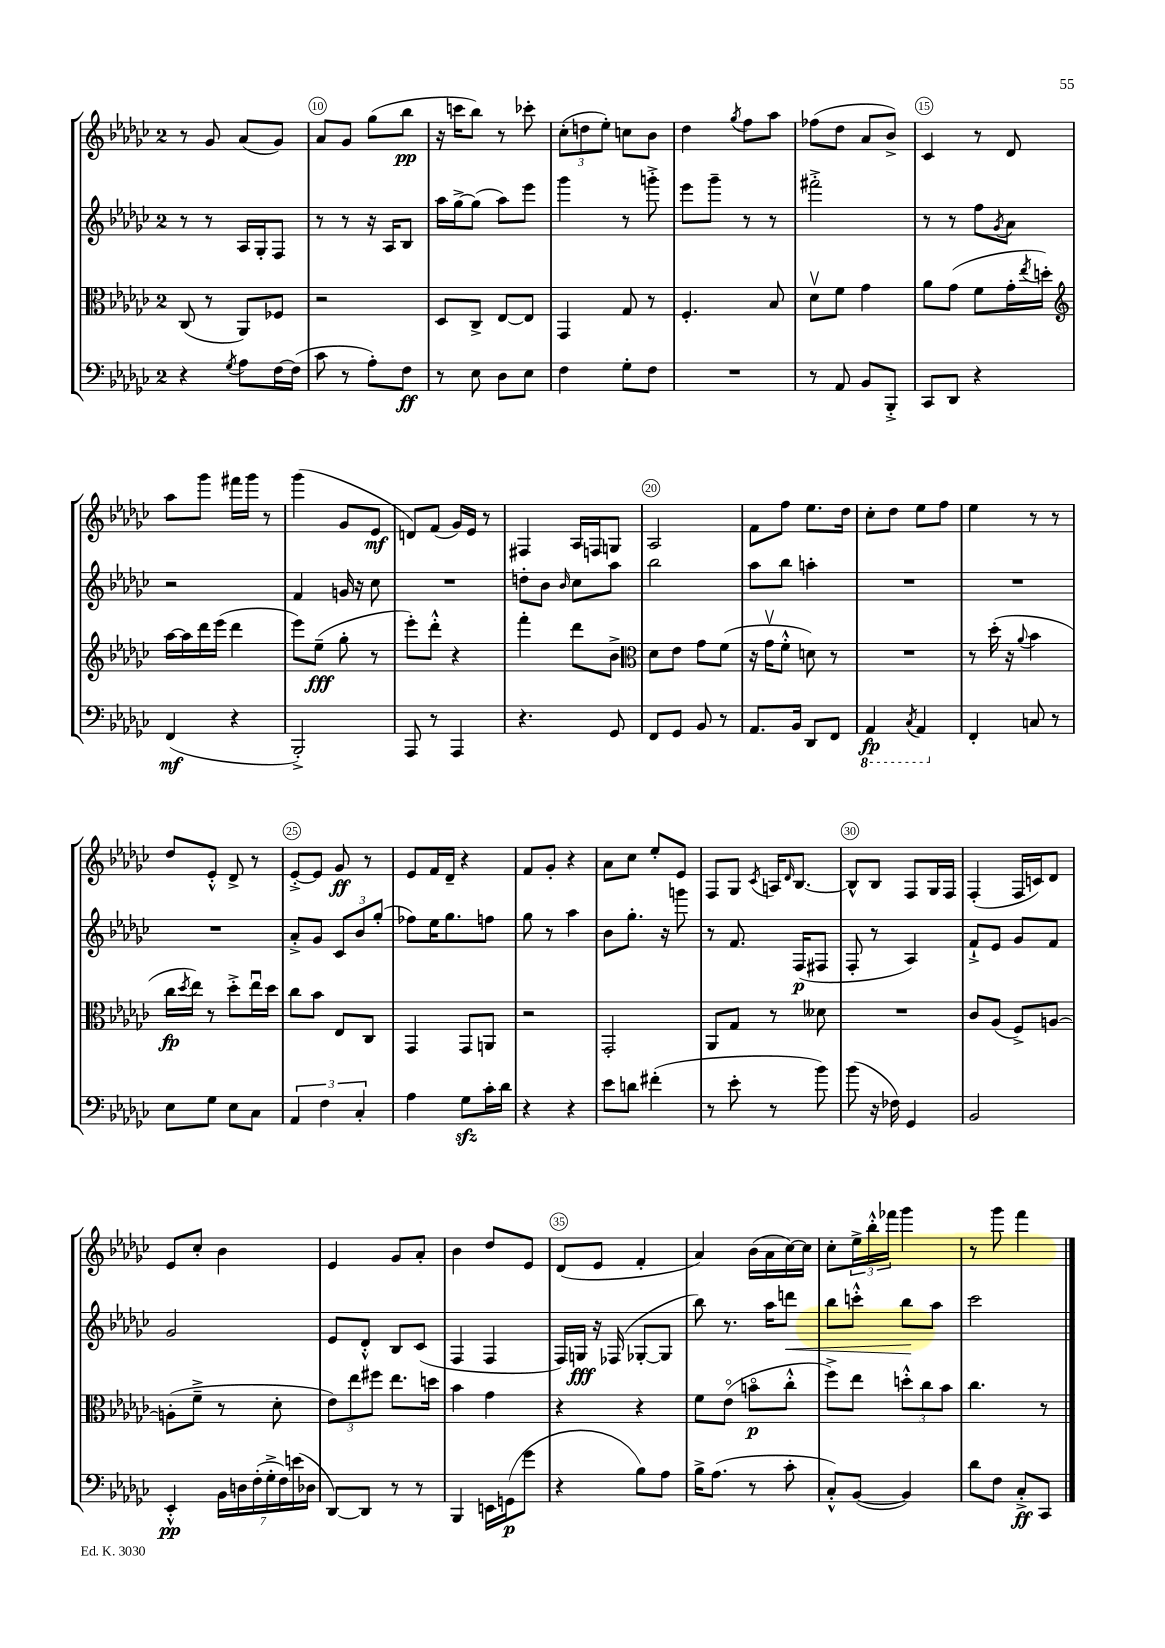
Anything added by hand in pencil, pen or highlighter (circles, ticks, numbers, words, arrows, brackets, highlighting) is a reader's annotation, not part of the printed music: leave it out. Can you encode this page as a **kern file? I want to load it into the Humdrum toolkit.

**kern	**dynam	**kern	**dynam	**kern	**dynam	**kern	**dynam
*part4	*part4	*part3	*part3	*part2	*part2	*part1	*part1
*staff4	*staff4	*staff3	*staff3	*staff2	*staff2	*staff1	*staff1
*clefF4	*	*clefC3	*	*clefG2	*	*clefG2	*
*k[b-e-a-d-g-c-]	*	*k[b-e-a-d-g-c-]	*	*k[b-e-a-d-g-c-]	*	*k[b-e-a-d-g-c-]	*
*M2/4	*	*M2/4	*	*M2/4	*	*M2/4	*
=9	=9	=9	=9	=9	=9	=9	=9
4r	.	(8C-/	.	8r	.	8r	.
.	.	8r	.	8r	.	8g-/	.
8qG-/	.	.	.	.	.	.	.
8A-\L	.	8AA-/L)	.	16A-/LL	.	(8a-/L	.
.	.	.	.	16G-'/J	.	.	.
[16F\L	.	8F-X/J	.	8F/J	.	8g-/J)	.
(16F\JJ]	.	.	.	.	.	.	.
=10	=10	=10	=10	=10	=10	=10	=10
8c-\	.	2r	.	8r	.	8a-/L	.
8r	.	.	.	8r	.	8g-/J	.
8A-'\L)	.	.	.	16r	.	(8gg-\L	.
.	.	.	.	16A-/KL	.	.	.
8F\J	ff	.	.	8B-/J	.	8bb-\J	pp
=11	=11	=11	=11	=11	=11	=11	=11
8r	.	8D-/L	.	16aa-\LL	.	16r	.
.	.	.	.	[16gg-^\J	.	16cccn\KL	.
8E-\	.	8C-^/J	.	(8gg-\J]	.	8bb-\J)	.
8D-\L	.	[8E-/L	.	8aa-\L)	.	8r	.
8E-\J	.	8E-/J]	.	8eee-\J	.	8ccc-X'\	.
=12	=12	=12	=12	=12	=12	=12	=12
4F\	.	4GG-/	.	4ggg-\	.	(12cc-'\L	.
.	.	.	.	.	.	12ddn\	.
.	.	.	.	.	.	12ee-'\J)	.
8G-'\L	.	8G-/	.	8r	.	8ccn\L	.
8F\J	.	8r	.	8gggn'^\	.	8b-\J	.
=13	=13	=13	=13	=13	=13	=13	=13
2r	.	4.F'/	.	8eee-\L	.	4dd-\	.
.	.	.	.	8ggg-~\J	.	.	.
.	.	.	.	.	.	8qgg-/	.
.	.	.	.	8r	.	8ff\L	.
.	.	8B-/	.	8r	.	8aa-\J	.
=14	=14	=14	=14	=14	=14	=14	=14
8r	.	8d-v\L	.	2fff#X'^\	.	(8ff-X\L	.
8AA-/	.	8f\J	.	.	.	8dd-\J	.
8BB-/L	.	4g-\	.	.	.	8a-/L	.
8BBB-'^/J	.	.	.	.	.	8b-^/J)	.
=15	=15	=15	=15	=15	=15	=15	=15
8CC-/L	.	8a-\L	.	8r	.	4c-/	.
8DD-/J	.	(8g-\J	.	8r	.	.	.
4r	.	8f\L	.	8ff\L	.	8r	.
.	.	.	.	8qg-/	.	.	.
.	.	16g-'\L	.	8a-\J	.	8d-/	.
.	.	8qee-/	.	.	.	.	.
.	.	16ddn'\JJ)	.	.	.	.	.
!!LO:LB:g=z
=16	=16	=16	=16	=16	=16	=16	=16
*	*	*clefG2	*	*	*	*	*
(4FF/	mf	[16aa-\LL	.	2r	.	8aa-\L	.
.	.	16aa-\]	.	.	.	.	.
.	.	16ddd-\	.	.	.	8ggg-\J	.
.	.	(16eee-\JJ	.	.	.	.	.
4r	.	4ddd-\	.	.	.	16fff#X\LL	.
.	.	.	.	.	.	16ggg-\JJ	.
.	.	.	.	.	.	8r	.
=17	=17	=17	=17	=17	=17	=17	=17
2BBB-'^/)	.	8eee-\L)	.	4f/	.	(4ggg-\	.
.	.	(8ee-~\J	fff	.	.	.	.
.	.	8gg-'\	.	16gn/	.	8g-/L	.
.	.	.	.	16r	.	.	.
.	.	8r	.	8cc-\	.	8e-/J	mf
=18	=18	=18	=18	=18	=18	=18	=18
8AAA-/	.	8eee-'\L)	.	2r	.	8dn/L)	.
8r	.	8ddd-'^^\J	.	.	.	(8f/J	.
4AAA-/	.	4r	.	.	.	16g-/LL)	.
.	.	.	.	.	.	16e-/JJ	.
.	.	.	.	.	.	8r	.
=19	=19	=19	=19	=19	=19	=19	=19
4.r	.	4fff'\	.	8ddn'\L	.	4F#X/	.
.	.	.	.	8b-\J	.	.	.
.	.	.	.	16qqb-/	.	.	.
.	.	8ddd-\L	.	8cc-\L	.	16A-/LL	.
.	.	.	.	.	.	16Fn/J	.
8GG-/	.	8b-^\J	.	8aa-\J	.	8Gn/J	.
=20	=20	=20	=20	=20	=20	=20	=20
*	*	*clefC3	*	*	*	*	*
8FF/L	.	8d-\L	.	2bb-\	.	2A-/	.
8GG-/J	.	8e-\J	.	.	.	.	.
8BB-/	.	8g-\L	.	.	.	.	.
8r	.	(8f\J	.	.	.	.	.
=21	=21	=21	=21	=21	=21	=21	=21
8.AA-/L	.	16r	.	8aa-\L	.	8f\L	.
.	.	16g-v\KL	.	.	.	.	.
.	.	8f'^^\J	.	8bb-\J	.	8ff\J	.
16BB-/Jk	.	.	.	.	.	.	.
8DD-/L	.	8dn\)	.	4aan'\	.	8.ee-\L	.
8FF/J	.	8r	.	.	.	.	.
.	.	.	.	.	.	16dd-\Jk	.
=22	=22	=22	=22	=22	=22	=22	=22
*8ba	*	*	*	*	*	*	*
4AAA-/	fp	2r	.	2r	.	8cc-'\L	.
.	.	.	.	.	.	8dd-\J	.
8qCC-/	.	.	.	.	.	.	.
4AAA-/	.	.	.	.	.	8ee-\L	.
.	.	.	.	.	.	8ff\J	.
=23	=23	=23	=23	=23	=23	=23	=23
*X8ba	*	*	*	*	*	*	*
4FF'/	.	8r	.	2r	.	4ee-\	.
.	.	(16dd-'\	.	.	.	.	.
.	.	16r	.	.	.	.	.
.	.	8qqa-/	.	.	.	.	.
8Cn/	.	4b-\	.	.	.	8r	.
8r	.	.	.	.	.	8r	.
!!LO:LB:g=z
=24	=24	=24	=24	=24	=24	=24	=24
8E-\L	.	16cc-\LL	fp	2r	.	8dd-/L	.
.	.	8qdd-/	.	.	.	.	.
.	.	16ee-\JJ)	.	.	.	.	.
8G-\J	.	8r	.	.	.	8e-'^^/J	.
8E-\L	.	8dd-'^\L	.	.	.	8d-^/	.
8C-\J	.	16ee-u\L	.	.	.	8r	.
.	.	16dd-\JJ	.	.	.	.	.
=25	=25	=25	=25	=25	=25	=25	=25
6AA-/	.	8cc-\L	.	8a-'^/L	.	[8e-'^/L	.
.	.	8b-\J	.	8g-/J	.	8e-/J]	.
6F\	.	.	.	.	.	.	.
.	.	8E-/L	.	12c-/L	.	8g-/	ff
6C-'/	.	.	.	12b-/	.	.	.
.	.	8C-/J	.	.	.	8r	.
.	.	.	.	(12gg-'/J	.	.	.
=26	=26	=26	=26	=26	=26	=26	=26
4A-\	.	4GG-/	.	8ff-X\L)	.	8e-/L	.
.	.	.	.	16ee-\K	.	16f/L	.
.	.	.	.	8.gg-\	.	16d-~/JJ	.
8G-zz\L	.	8GG-/L	.	.	.	4r	.
16c-'\L	.	8AAn/J	.	8ffn\J	.	.	.
16d-\JJ	.	.	.	.	.	.	.
=27	=27	=27	=27	=27	=27	=27	=27
4r	.	2r	.	8gg-\	.	8f/L	.
.	.	.	.	8r	.	8g-'/J	.
4r	.	.	.	4aa-\	.	4r	.
=28	=28	=28	=28	=28	=28	=28	=28
8e-\L	.	2GG-'/	.	8b-\L	.	8a-\L	.
8dn\J	.	.	.	8.gg-'\J	.	8cc-\J	.
(4f#X'\	.	.	.	.	.	8ee-'/L	.
.	.	.	.	16r	.	.	.
.	.	.	.	8gggn\	.	8e-/J	.
=29	=29	=29	=29	=29	=29	=29	=29
8r	.	8AA-/L	.	8r	.	8F/L	.
8e-'\	.	8G-/J	.	8.f/	.	8G-/J	.
.	.	.	.	.	.	8qc-/	.
8r	.	8r	.	.	.	16An/KL	.
.	.	.	.	.	.	16qqd-/	.
.	.	.	.	(16F/KL	p	[8.B-/J	.
8b-\)	.	8d--X\	.	8F#X/J	.	.	.
=30	=30	=30	=30	=30	=30	=30	=30
(8b-\	.	2r	.	8F'/	.	8B-^^/L]	.
16r	.	.	.	8r	.	8B-/J	.
16F-X\)	.	.	.	.	.	.	.
4GG-/	.	.	.	4A-/)	.	8F/L	.
.	.	.	.	.	.	16G-/L	.
.	.	.	.	.	.	16F/JJ	.
=31	=31	=31	=31	=31	=31	=31	=31
2BB-/	.	8c-/L	.	8f`^/L	.	(4F'/	.
.	.	(8A-/J	.	8e-/J	.	.	.
.	.	8F^/L)	.	8g-/L	.	16F/LL	.
.	.	.	.	.	.	16cn/J)	.
.	.	[8An/J	.	8f/J	.	8d-/J	.
!!LO:LB:g=z
=32	=32	=32	=32	=32	=32	=32	=32
4EE-'^^/	pp	(8An'\L]	.	2g-/	.	8e-/L	.
.	.	8f~^\J	.	.	.	8cc-'/J	.
28BB-\LL	.	8r	.	.	.	4b-\	.
28Dn\	.	.	.	.	.	.	.
(28F'\	.	.	.	.	.	.	.
28G-'^\	.	.	.	.	.	.	.
.	.	8d-'\	.	.	.	.	.
28F\)	.	.	.	.	.	.	.
(28en\	.	.	.	.	.	.	.
28D-X\JJ	.	.	.	.	.	.	.
=33	=33	=33	=33	=33	=33	=33	=33
[8DD-/L)	.	12e-\L)	.	8e-/L	.	4e-/	.
.	.	12ee-\	.	.	.	.	.
8DD-/J]	.	.	.	8d-'^^/J	.	.	.
.	.	12ff#X\J	.	.	.	.	.
8r	.	8.ee-\L	.	8B-/L	.	8g-/L	.
8r	.	.	.	(8c-/J	.	8a-'/J	.
.	.	16ddn\Jk	.	.	.	.	.
=34	=34	=34	=34	=34	=34	=34	=34
4BBB-/	.	4b-\	.	4F/	.	4b-\	.
16EEn\LL	.	4g-\	.	4F/	.	8dd-/L	.
(16GGn\J	p	.	.	.	.	.	.
8g-\J	.	.	.	.	.	8e-/J	.
=35	=35	=35	=35	=35	=35	=35	=35
4r	.	4r	.	16F/LL)	.	(8d-/L	.
.	.	.	.	16Gn/JJ	fff	.	.
.	.	.	.	16r	.	8e-/J	.
.	.	.	.	(16F-X/	.	.	.
8B-\L)	.	4r	.	[8G-X'/L	.	4f'/	.
8A-\J	.	.	.	8G-/J]	.	.	.
=36	=36	=36	=36	=36	=36	=36	=36
16B-^\KL	.	8f\L	.	8bb-\)	.	4a-/)	.
(8.A-\J	.	.	.	.	.	.	.
.	.	(8e-\J	.	8.r	.	.	.
8r	.	8bn\L	p	.	.	(16b-\LL	.
.	.	.	.	16aa-\KL	.	16a-\	.
!	!	!	!	!	!LO:HP:b	!	!
8c-'\	.	8cc-'^^\J	.	8dddn\J	<	[16cc-\)	.
.	.	.	.	.	.	16cc-\JJ]	.
=37	=37	=37	=37	=37	=37	=37	=37
8C-'^^/L)	.	8ff^\L)	.	8bb-\L	.	8cc-'\L	.
([8BB-/J	.	8ee-\J	.	8cccn'^^\J	.	24ee-^\L	.
.	.	.	.	.	.	24bb-'^^\	.
.	.	.	.	.	.	24fff-X\JJ	.
4BB-/])	.	12ddn'^^\L	.	8bb-\L	.	4ggg-\	.
.	.	12cc-\	.	.	.	.	.
.	.	.	.	8aa-\J	[	.	.
.	.	12b-\J	.	.	.	.	.
=38	=38	=38	=38	=38	=38	=38	=38
8d-\L	.	4.cc-\	.	2ccc-\	.	8r	.
8F\J	.	.	.	.	.	8ggg-\	.
8C-'^/L	ff	.	.	.	.	4fff\	.
8CC-/J	.	8r	.	.	.	.	.
==	==	==	==	==	==	==	==
*-	*-	*-	*-	*-	*-	*-	*-
